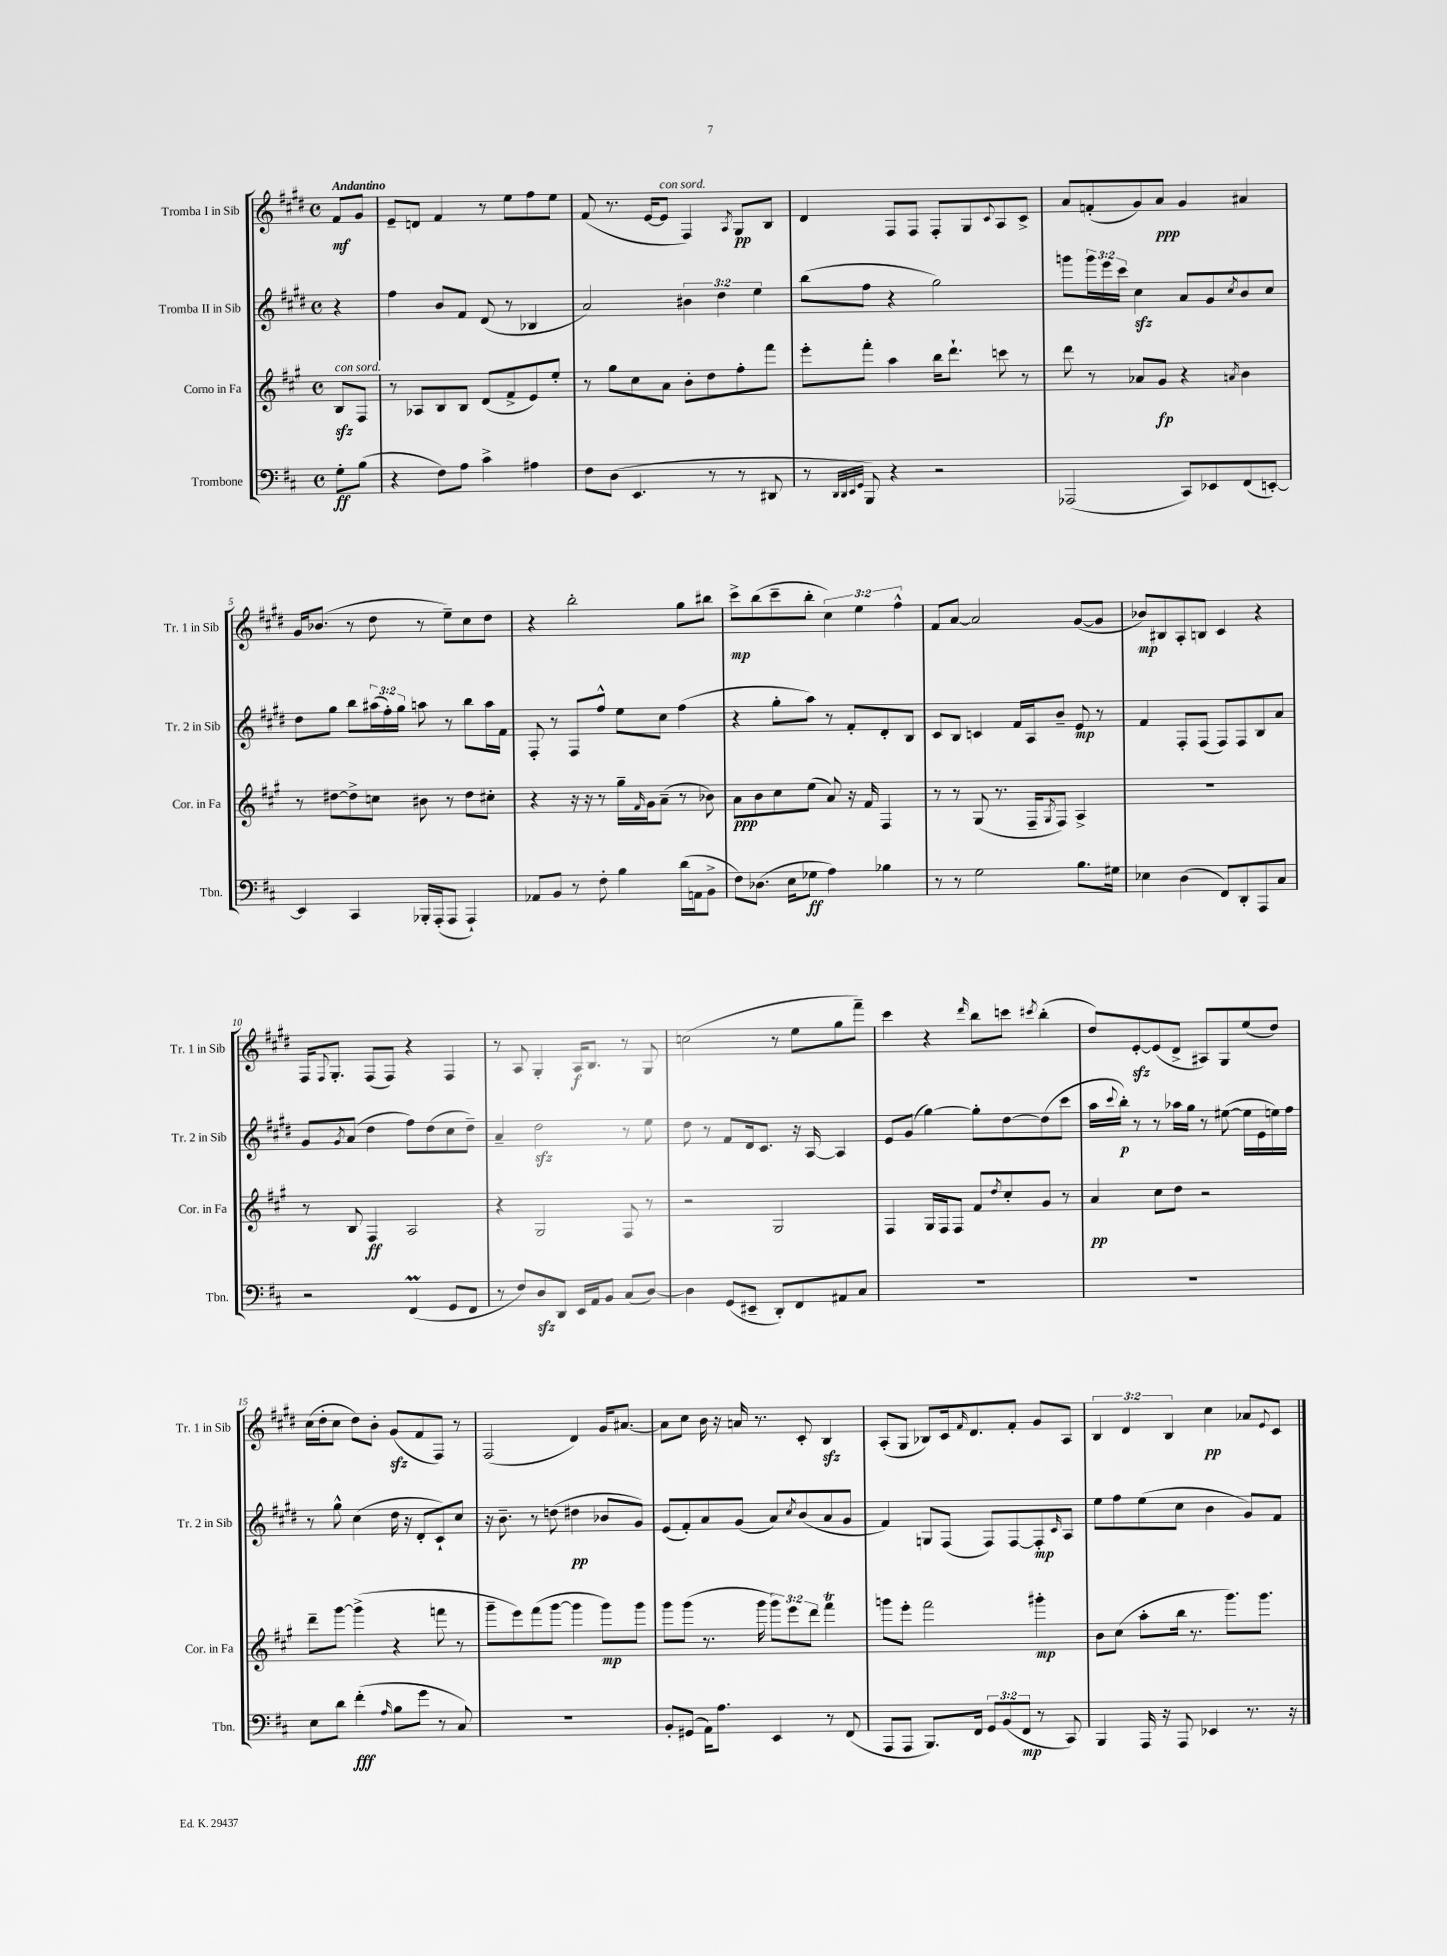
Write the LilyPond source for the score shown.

<<
\new StaffGroup <<
\new Staff = "s0" \with { instrumentName = "Tromba I in Sib" shortInstrumentName = "Tr. 1 in Sib" } {
    \clef treble \key e \major \defaultTimeSignature \time 4/4 \override Staff.TupletNumber.text = #tuplet-number::calc-fraction-text \partial 4 \tempo "Andantino"
    fis'8\mf gis'8 |
    e'8-- d'8 fis'4 r8 e''8 fis''8 e''8 |
    fis'8( r8. e'16~ e'8^\markup { \italic "con sord." } fis4) \acciaccatura { a8 } gis8\pp b8 |
    dis'4 fis8 fis8 fis8-. gis8 \appoggiatura { cis'8 } a8 cis'8-> |
    a'8 f'8-.( gis'8) a'8\ppp gis'4 ais'4 |
    gis'16 bes'8.( r8 dis''8 r8 e''8--) cis''8 dis''8 |
    r4 b''2-. gis''8 bis''8 |
    cis'''8->\mp b''8( cis'''8-- b''8-. \tuplet 3/2 { cis''4) e''4 fis''4-^ } |
    fis'8 a'8~ a'2 gis'8~( gis'8 |
    bes'8\mp) bis8 a8-. b8 cis'4 r4 |
    fis16 \appoggiatura { fis8 } gis8.-. fis8( fis8) r4 fis4 |
    r8 a8 gis4-. a16\f b8. r8 gis8 |
    c''2( r8 e''8 gis''8 fis'''8--) |
    cis'''4 r4 \grace { dis'''16 } b''8 c'''8 \acciaccatura { cis'''8 } b''4-.( |
    dis''8) e'8~-.\sfz e'8( dis'8-> ais8) gis8 e''8( dis''8) |
    cis''16( dis''16-. cis''8 dis''8) b'8-. gis'8\sfz( fis'8 fis8) r8 |
    fis2( dis'4) gis'16 ais'8.~ |
    ais'8 cis''8 b'16 r16 a'16 r8. cis'8-. b4\sfz |
    a8-.( gis8 bes8) cis'16 \grace { fis'16 } dis'8. fis'8-. gis'8 a8 |
    \tuplet 3/2 { b4 dis'4 b4 } cis''4\pp aes'8 \appoggiatura { e'8 } cis'8 \bar "|." |
}
\new Staff = "s1" \with { instrumentName = "Tromba II in Sib" shortInstrumentName = "Tr. 2 in Sib" } {
    \clef treble \key e \major \defaultTimeSignature \time 4/4 \override Staff.TupletNumber.text = #tuplet-number::calc-fraction-text \partial 4
    r4 |
    fis''4 b'8 fis'8 dis'8( r8 bes4 |
    a'2) \tuplet 3/2 { bis'4 dis''4 e''4 } |
    b''8( fis''8 r4 gis''2) |
    g'''8 \tuplet 3/2 { g'''16 e'''16 cis'''16 } cis''4\sfz a'8 gis'8 \acciaccatura { cis''8 } b'8 cis''8 |
    dis''8 gis''8 b''8 \tuplet 3/2 { ais''16( fis''16-.) gis''16 } a''8 r8 b''8 a''16 fis'16 |
    fis8-. r8 fis8 fis''8-^ e''8 cis''8 fis''4( |
    r4 gis''8-. a''8) r8 fis'8-. dis'8-. b8 |
    cis'8 b8 c'4 fis'16 a16 b'8-- e'8\mp r8 |
    fis'4 fis8-. fis8( fis8) fis8 b8 a'8 |
    gis'8 \acciaccatura { gis'8 } a'8( dis''4 fis''8) dis''8( cis''8 dis''8--) |
    a'4-- dis''2\sfz r8 e''8 |
    dis''8 r8 fis'8 dis'16 cis'8. r16 a16~ a4 |
    e'8 gis'8( gis''4~) gis''8-. dis''8~ dis''8( cis'''8 |
    a''16 \appoggiatura { cis'''8 } b''16-.\p) r8 r8 aes''16 gis''16 r8 eis''8~( eis''16 e'16 e''16) fis''16 |
    r8 gis''8-^ cis''4( dis''16 r16 dis'8-. cis'8-!) cis''8 |
    r16 b'8.-- r8 d''8( dis''4\pp bes'8 gis'8) |
    e'8( fis'8-.) a'8 gis'8( a'8) \acciaccatura { cis''8 } b'8( a'8 gis'8 |
    fis'4) g8 fis8( fis8) fis8~ fis8-.\mp \grace { cis'16 } a8 |
    e''8 fis''8 e''8( cis''8 b'4 gis'8) fis'8 \bar "|." |
}
\new Staff = "s2" \with { instrumentName = "Corno in Fa" shortInstrumentName = "Cor. in Fa" } {
    \clef treble \key a \major \defaultTimeSignature \time 4/4 \override Staff.TupletNumber.text = #tuplet-number::calc-fraction-text \partial 4
    b8\sfz^\markup { \italic "con sord." } fis8 |
    r8 aes8 b8 b8 d'8( fis'8-> e'8) e''8-. |
    r8 gis''8 cis''8 a'8 b'8-. d''8 fis''8-. fis'''8 |
    e'''8-. fis'''8-. a''4 b''16 d'''8.-! c'''8 r8 |
    d'''8 r8 aes'8 gis'8\fp r4 \acciaccatura { a'8 } b'4 |
    r8 dis''8~ dis''8-> c''8 bis'8 r8 dis''8 cis''8-. |
    r4 r16 r16 r8 gis''16-- \grace { fis'16 } gis'16 a'8--( r8 bes'8) |
    a'8\ppp b'8 cis''8 e''8( a'8) r16 fis'16 fis4 |
    r8 r8 gis8( r8. fis16-- \acciaccatura { gis8 } fis8) a4-> |
    R1 |
    r8 b8 fis4\ff a2 |
    r4 gis2 fis8 r8 |
    r2 gis2 |
    fis4 gis16 fis16 fis8 fis'8 \acciaccatura { d''8 } cis''8-. gis'8 r8 |
    a'4\pp cis''8 d''8 r2 |
    d'''8-- gis'''8~ gis'''4->( r4 f'''8 r8 |
    gis'''8-- e'''8) fis'''8( gis'''8~ gis'''4 gis'''8\mp) gis'''8 |
    gis'''8 gis'''8( r8. gis'''16 \tuplet 3/2 { gis'''8) e'''8 d'''8 } fis'''4\trill |
    g'''8 e'''8-. fis'''2 gis'''4-.\mp |
    b'8 cis''8( a''8-. b''16 r8. gis'''8.) gis'''8. \bar "|." |
}
\new Staff = "s3" \with { instrumentName = "Trombone" shortInstrumentName = "Tbn." } {
    \clef bass \key d \major \defaultTimeSignature \time 4/4 \override Staff.TupletNumber.text = #tuplet-number::calc-fraction-text \partial 4
    g8-.\ff b8( |
    r4 fis8) a8 cis'4-> ais4 |
    fis8 d8( e,4. r8 r8 dis,8 |
    r8 \grace { d,32 d,32 e,32 g,32 } b,,8) r4 r2 |
    aes,,2( cis,8) ees,8 fis,8( e,8~-.) |
    e,4 cis,4 bes,,16-. a,,16-.( a,,8 a,,4-!) |
    aes,8 b,8 r8 fis8-. b4 d'16( a,16 b,8-> |
    fis8) des8.( e16 ges8\ff a4) bes4 |
    r8 r8 g2 b8. gis16 |
    ees4 d4( fis,8) d,8-. a,,8 cis8 |
    r2 fis,4\prall( g,8 fis,8 |
    r8 fis8) d8\sfz d,8 e,16 a,16 b,8 cis8( d8~) |
    d4 g,8( eis,8-- d,8-.) fis,8 ais,8 cis8 |
    R1 |
    R1 |
    e8 d'8 fis'4-.\fff( \grace { a16 } b8 g'8 r8 cis8) |
    R1 |
    b,8-. gis,8( a,16) a8. e,4 r8 fis,8( |
    a,,8 a,,8 b,,8.) fis,16 \tuplet 3/2 { g,8 b,8( fis,8\mp } r8 cis,8) |
    b,,4 a,,16 r16 a,,8 ees,4 r8. r16 \bar "|." |
}
>>
>>
